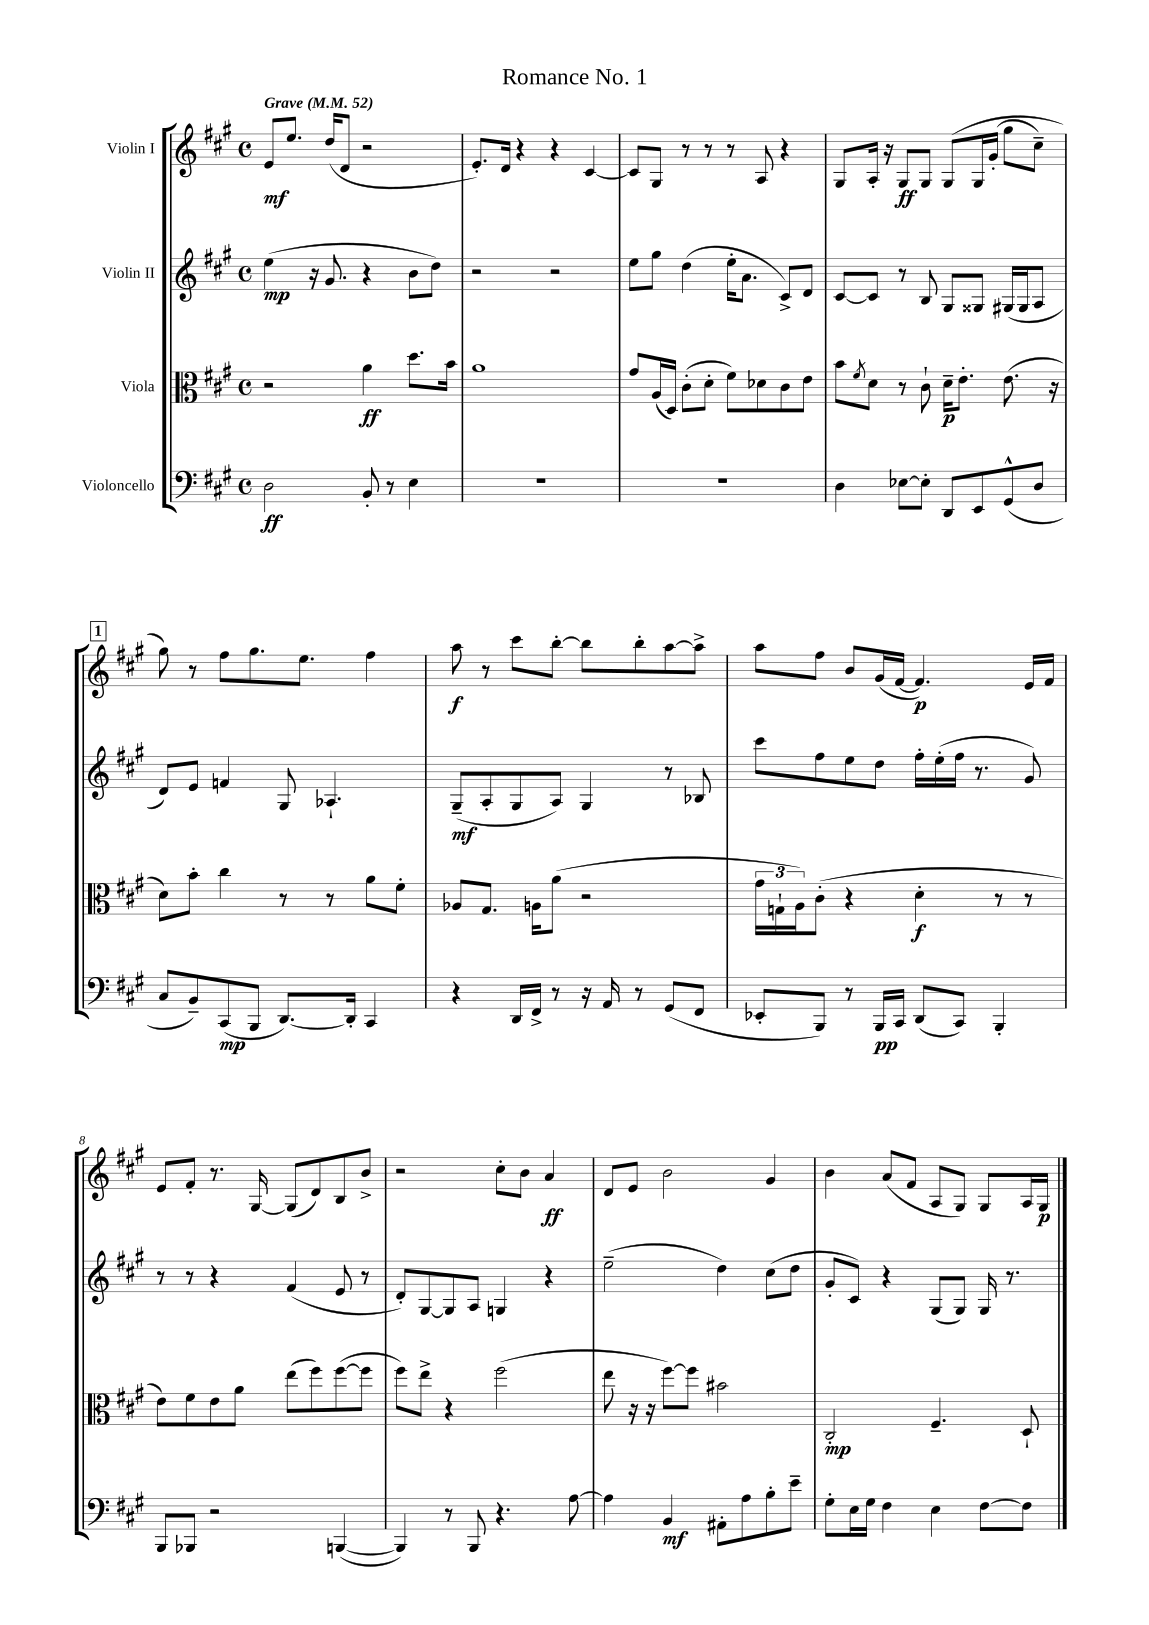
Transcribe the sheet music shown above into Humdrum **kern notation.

**kern	**kern	**kern	**kern
*staff4	*staff3	*staff2	*staff1
*clefF4	*clefC3	*clefG2	*clefG2
*k[f#c#g#]	*k[f#c#g#]	*k[f#c#g#]	*k[f#c#g#]
*M4/4	*M4/4	*M4/4	*M4/4
*met(c)	*met(c)	*met(c)	*met(c)
*MM52	*MM52	*MM52	*MM52
2D\	2r	(4ee\	8e/L
.	.	.	8.ee/J
.	.	16r	.
.	.	8.g#/	(16dd/LK
.	.	.	8d/J
8BB'/	4a\	4r	2r
8r	.	.	.
4E\	8.dd\L	8b\L	.
.	.	8dd\J)	.
.	16b\Jk	.	.
=	=	=	=
1r	1a	2r	8.e'/L)
.	.	.	16d/Jk
.	.	.	4r
.	.	2r	4r
.	.	.	[4c#/
=	=	=	=
1r	8g#/L	8ee\L	8c#/]L
.	(16A/L	8gg#\J	8G#/J
.	16D/JJ)	.	.
.	(8c#'\L	(4dd\	8r
.	8d'\J	.	8r
.	8f#\L)	16ee'\LK	8r
.	.	8.a\J	.
.	8d-\	.	8A/
.	8c#\	8c#^/L)	4r
.	8e\J	8d/J	.
=	=	=	=
4D\	8b\L	[8c#/L	8G#/L
.	8qf#/	.	.
.	8d\J	8c#/]J	16A'/Jk
.	.	.	16r
[8E-\L	8r	8r	8G#/L
8E-'\]J	8c#`\	8B/	8G#/J
8DD/L	16d~\LK	8G#/L	&(8G#/L
.	8.e'\J	.	.
8EE/	.	8G##/J	16G#/L
.	.	.	(16g#'/JJ
(8GG#^^/	(8.e\	(16G#/LL	8gg#\L
.	.	16G#/J	.
8D/J	.	8A/J	8cc#~\J)
.	16r	.	.
=	=	=	=
8C#/L	8d\L)	8d/L)	8gg#\&)
8BB~/)	8b'\J	8e/J	8r
(8CC#/	4cc#\	4f/	8ff#\L
8BBB/J	.	.	8.gg#\
[8.DD/L)	8r	8G#/	.
.	.	.	8.ee\J
.	8r	4.A-`/	.
16DD'/]Jk	.	.	.
4CC#/	8a\L	.	4ff#\
.	8f#'\J	.	.
=	=	=	=
4r	8A-/L	(8G#~/L	8aa\
.	8.G#/J	8A'/	8r
16DD/LL	.	8G#/	8ccc#\L
16FF#^/JJ	16A\LK	.	.
8r	(8a\J	8A/J)	[8bb'\J
16r	2r	4G#/	8bb\]L
16AA/	.	.	.
8r	.	.	8bb'\
(8GG#/L	.	8r	[8aa\
8FF#/J	.	8B-/	8aa^\]J
=	=	=	=
8EE-'/L	24g#\LL	8ccc#\L	8aa\L
.	24G`\	.	.
.	24A\J)	.	.
8BBB/J)	(8c#'\J	8ff#\	8ff#\J
8r	4r	8ee\	8b/L
16BBB/LL	.	8dd\J	(16g#/L
16CC#/JJ	.	.	[16f#/JJ
(8DD/L	4d'\	16ff#'\LL	4.f#/])
.	.	(16ee'\	.
8CC#/J)	.	16ff#\JJ	.
.	.	8.r	.
4BBB'/	8r	.	.
.	8r	8g#/)	16e/LL
.	.	.	16f#/JJ
=	=	=	=
8BBB/L	8e\L)	8r	8e/L
8BBB-/J	8f#\	8r	8f#'/J
2r	8e\	4r	8.r
.	8a\J	.	.
.	.	.	[16G#/
.	(8ee\L	(4f#/	(8G#/]L
.	8ff#\)	.	8d/)
([4BBB/	([8ff#\	8e/	8B/
.	8ff#\]J	8r	8b^/J
=	=	=	=
4BBB/])	8ff#\L)	8d'/L)	2r
.	8ee^\J	[8G#/	.
8r	4r	8G#/]	.
8BBB/	.	8A/J	.
4.r	(2ff#\	4G/	8cc#'\L
.	.	.	8b\J
.	.	4r	4a/
[8A\	.	.	.
=	=	=	=
4A\]	8ee\	(2ee~\	8d/L
.	16r	.	8e/J
.	16r	.	.
4BB/	[8ff#\L)	.	2b\
.	8ff#\]J	.	.
8AA#'\L	2b#\	4dd\)	.
8A\	.	.	.
8B'\	.	(8cc#\L	4g#/
8e~\J	.	8dd\J	.
=	=	=	=
8G#'\L	2C#'/	8g#'/L	4b\
16E\L	.	8c#/J)	.
16G#\JJ	.	.	.
4F#\	.	4r	(8a/L
.	.	.	8f#/J
4E\	4.F#~/	(8G#/L	8A/L
.	.	8G#/J)	8G#/J)
[8F#\L	.	16G#/	8G#/L
.	.	8.r	.
8F#\]J	8D`/	.	16A/L
.	.	.	16G#/JJ
==	==	==	==
*-	*-	*-	*-
